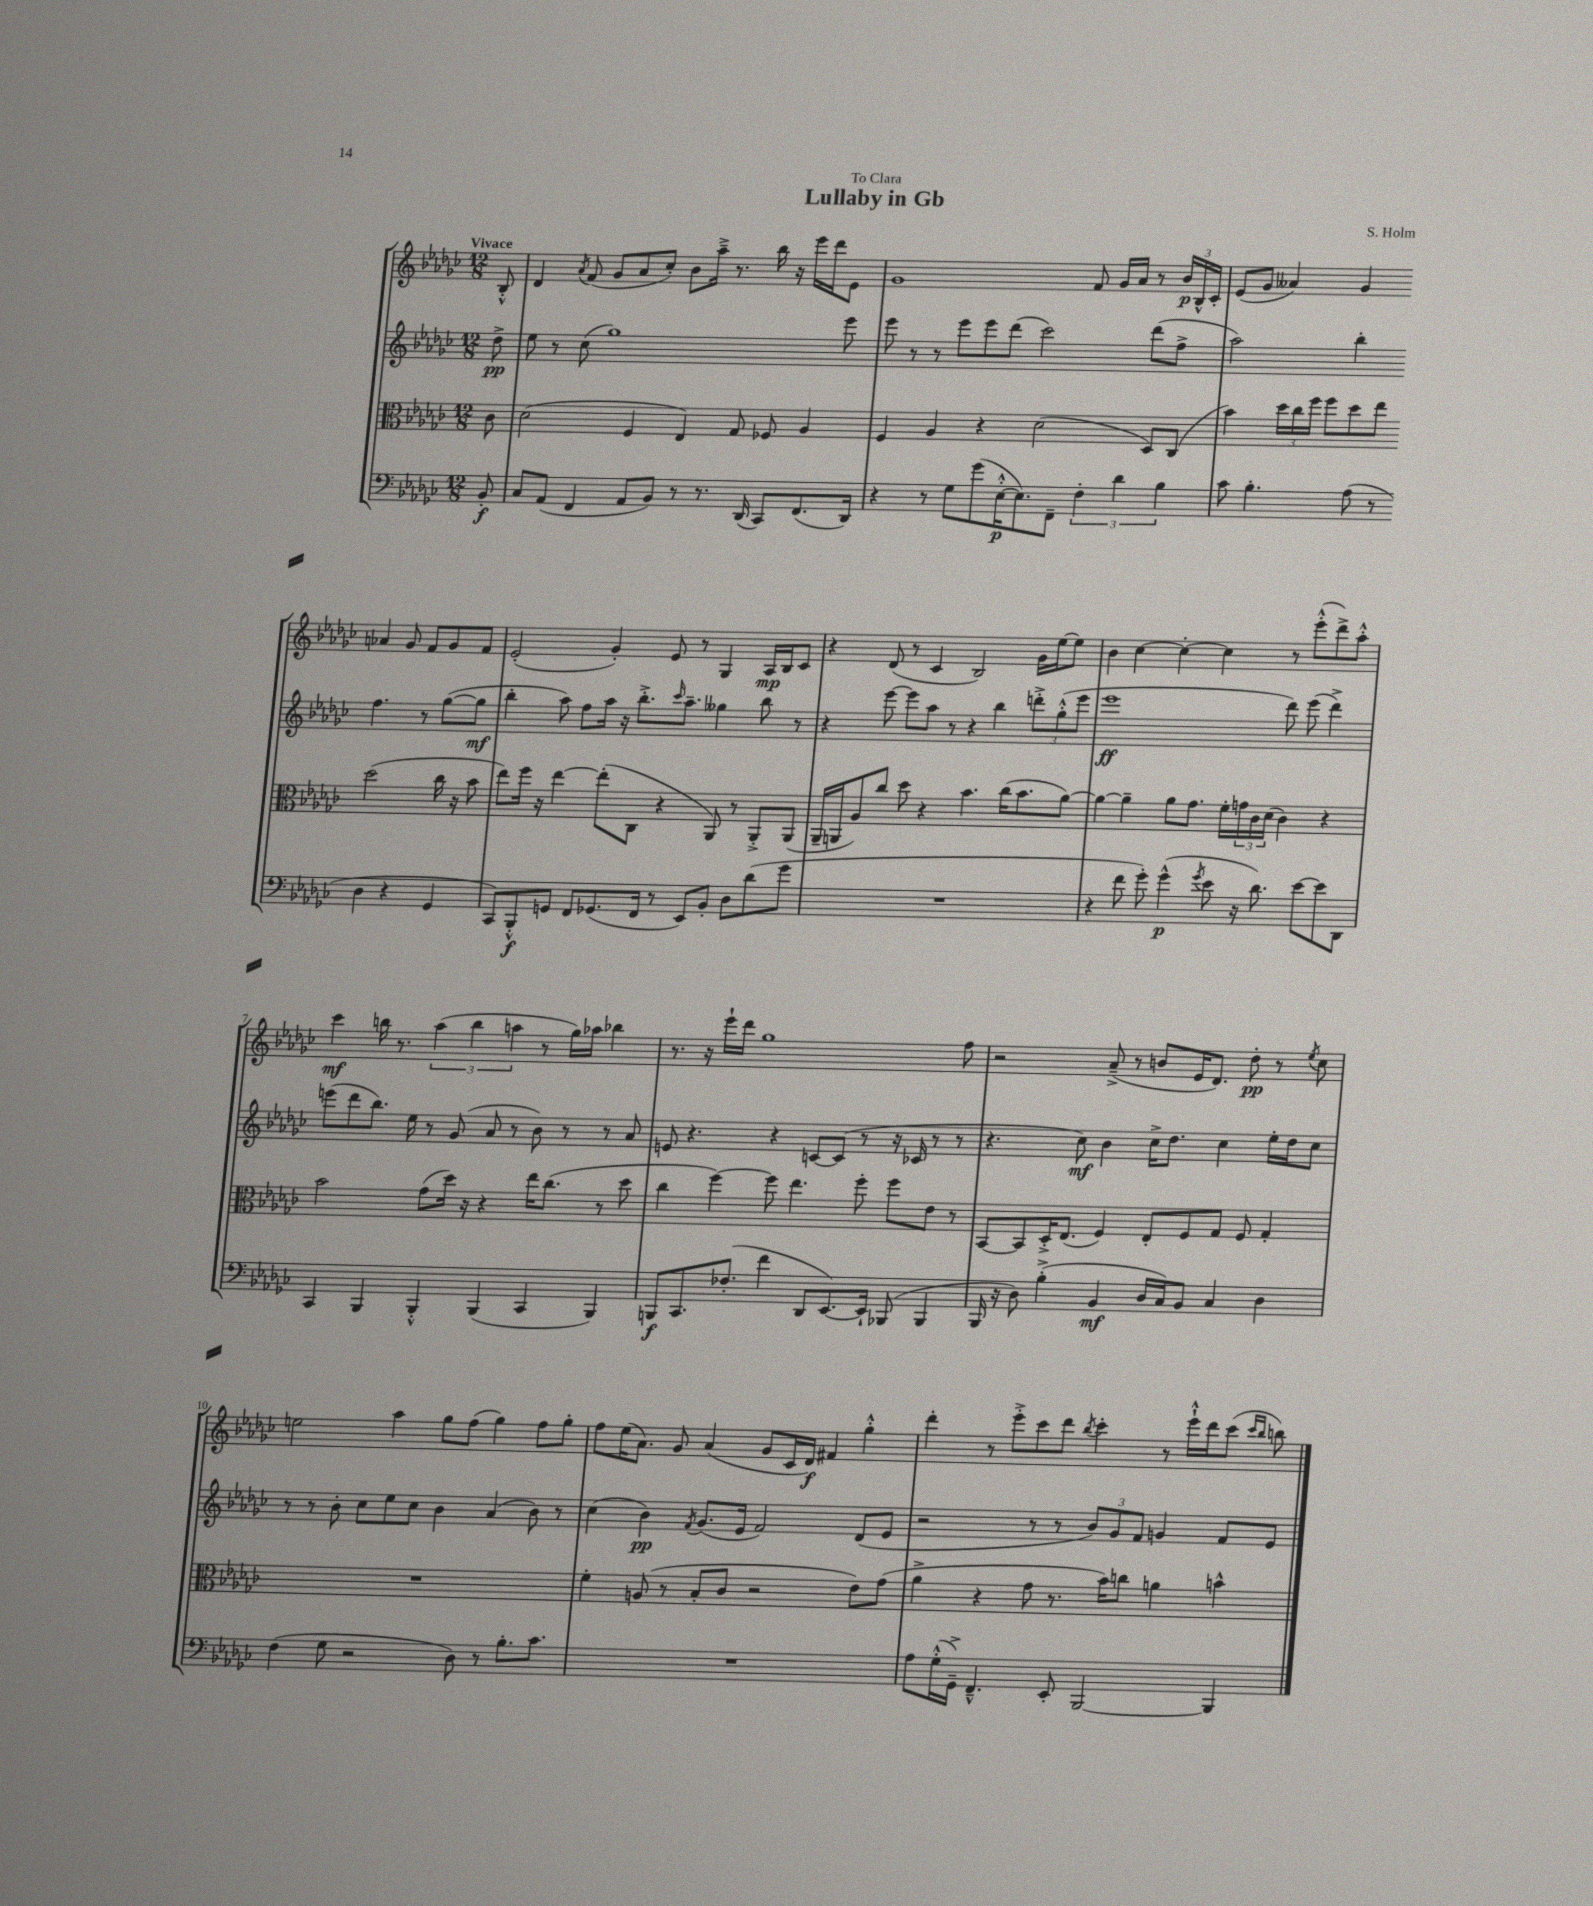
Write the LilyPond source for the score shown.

\header { title = "Lullaby in Gb" composer = "S. Holm" dedication = "To Clara" }
<<
\new StaffGroup <<
\new Staff = "s0" {
    \clef treble \key ges \major \numericTimeSignature \time 12/8 \partial 8 \tempo "Vivace"
    bes8-.-^ |
    des'4 \acciaccatura { aes'8 } f'8( ges'8 aes'8 ces''8-.) bes'8 aes''16---> r8. bes''16 r16 ees'''16 des'''16 ees'8 |
    ges'1 f'8 ges'16 aes'16 r8 \tuplet 3/2 { bes'16\p bes16-^ ces'16-. } |
    ees'8( ges'8 aeses'4) ges'4 aes'4 ges'8 f'8 ges'8 f'8 |
    ees'2-.( ges'4-.) ees'8 r8 ges4 aes16\mp bes16 ces'8 |
    r4 des'8( r8 ces'4 bes2) ges'16 ees''16~ ees''8 |
    bes'4 ces''4~ ces''4~-. ces''4 r8 ees'''8-.-^( des'''8->) aes''8-.-^ |
    ces'''4\mf b''16 r8. \tuplet 3/2 { aes''4( b''4 a''4 } r8 ges''16) aes''16 bes''4 |
    r8. r16 ees'''16-! des'''16 ges''1 f''8 |
    r2 aes'8--->( r8 b'8 ees'16 des'8.) des''8-.\pp r8 \acciaccatura { ees''8 } ces''8 |
    e''2 aes''4 ges''8 f''8( ges''4) f''8 ges''8-. |
    f''8 ees''16( aes'8.) ges'8 aes'4( ges'8 ces'16 des'16\f) fis'4 ges''4-.-^ |
    des'''4-. r8 ees'''8-.-> ces'''8 des'''8 \acciaccatura { bes''8 } ces'''4-. r8 ees'''16-!-^ des'''16 ces'''8( \grace { ces'''16 bes''16 } b''8) \bar "|." |
}
\new Staff = "s1" {
    \clef treble \key ges \major \numericTimeSignature \time 12/8 \partial 8
    des''8->\pp |
    ees''8 r8 ces''8( ges''1) ees'''8 |
    ees'''8 r8 r8 ees'''8 ees'''8 des'''8( ces'''2) des'''8( f''8-> |
    aes''2) bes''4-. f''4. r8 ges''8~( ges''8\mf |
    bes''4-. aes''8) f''8 aes''16 r16 bes''8.-.-> \grace { ces'''16 } aes''8.-- geses''4 bes''8 r8 |
    r4 ees'''8~ ees'''8 aes''8 r8 r4 bes''4 \tuplet 3/2 { d'''8-.-> ges''8-.-^( ees'''8 } |
    ees'''1\ff des'''8) ees'''8( des'''4->) |
    e'''8( des'''8 bes''8.) ees''16 r8 ges'8( aes'8 r8 bes'8) r8 r8 aes'8 |
    e'8 r4. r4 c'8~ c'8( r8 r16 ces'16 r8 r8 |
    r4. ces''8\mf) bes'4 ces''16-> des''8. ces''4 ees''16-. des''16 ces''8 |
    r8 r8 bes'8-. ces''8 ees''8 ces''8 bes'4 aes'4( bes'8) r8 |
    ces''4( bes'4\pp) \acciaccatura { f'8 } ges'8.( ees'16 f'2) des'8( ees'8 |
    r2 r8 r8 \tuplet 3/2 { bes'8) ges'8 f'8 } g'4 f'8 ees'8 \bar "|." |
}
\new Staff = "s2" {
    \clef alto \key ges \major \numericTimeSignature \time 12/8 \partial 8
    ces'8 |
    des'2( f4 ees4) ges8 fes8 aes4 |
    f4 aes4 r4 des'2( des8) ces8( |
    bes'4) \tuplet 3/2 { des''16 ces''16 f''16 } f''8 des''8 ees''8 des''2( ces''16 r16 bes'8 |
    ees''8) f''16 r16 ees''4~ ees''8-.( ces8 r4 aes,8) r8 aes,8-.-> aes,8( |
    aes,16-- a,16 aes8) ces''8 des''8 r4 bes'4. ces''16( bes'8. aes'8~) |
    aes'4~ aes'4-- aes'8 ges'8. f'16-. \tuplet 3/2 { g'16 ces'16 des'16( } ces'4) r4 |
    bes'2 ges'8( des''16) r16 r4 ees''16 ces''8.( r8 des''8 |
    ces''4 f''4~) f''8 ees''4. f''8-. f''8 ees'8 r8 |
    bes,8~ bes,8 des16-.-> ees8.( f4) ees8-. f8 ges8 f8 ges4-. |
    R1. |
    f'4-. a8( r8 bes8-. ces'8 r2 ees'8) ges'8( |
    aes'4-> r4 ges'8 r8. bes'16) c''8 a'4 b'4-^ \bar "|." |
}
\new Staff = "s3" {
    \clef bass \key ges \major \numericTimeSignature \time 12/8 \partial 8
    bes,8-.\f |
    ces8 aes,8( f,4 aes,8 bes,8) r8 r8. des,16( ces,8) f,8.( des,16) |
    r4 r8 ges8 ges'8( ees16~-.-^\p ees8.) f,8-- \tuplet 3/2 { f4-. des'4 bes4 } |
    ces'8 bes4.-. aes8( r8 des4 r4 ges,4 |
    ces,8) bes,,8-.-^\f g,8 f,8 ges,8.( f,16 r8 ees,8) bes,8-. des8 des'8( ges'8 |
    R1. |
    r4 f'8 ges'8-.) ges'4-^\p( \acciaccatura { ges'8 } ees'8 r16 des'8.) ees'8~ ees'8 des,8 |
    ces,4 bes,,4 bes,,4-.-^ bes,,4( ces,4 bes,,4) |
    b,,8\f ces,8. fes8.-.( f'4 des,8 ees,8.~) ees,16-! bes,,8( bes,,4 |
    bes,,16 r16 des8) bes4-.->( bes,4\mf des16 ces16) bes,8 ces4 des4 |
    f4( ges8 r2 des8) r8 bes8.-. ces'8. |
    R1. |
    aes8 ges16-.-^( ges,16--->) f,4.---^ ees,8-. bes,,2~ bes,,4 \bar "|." |
}
>>
>>
